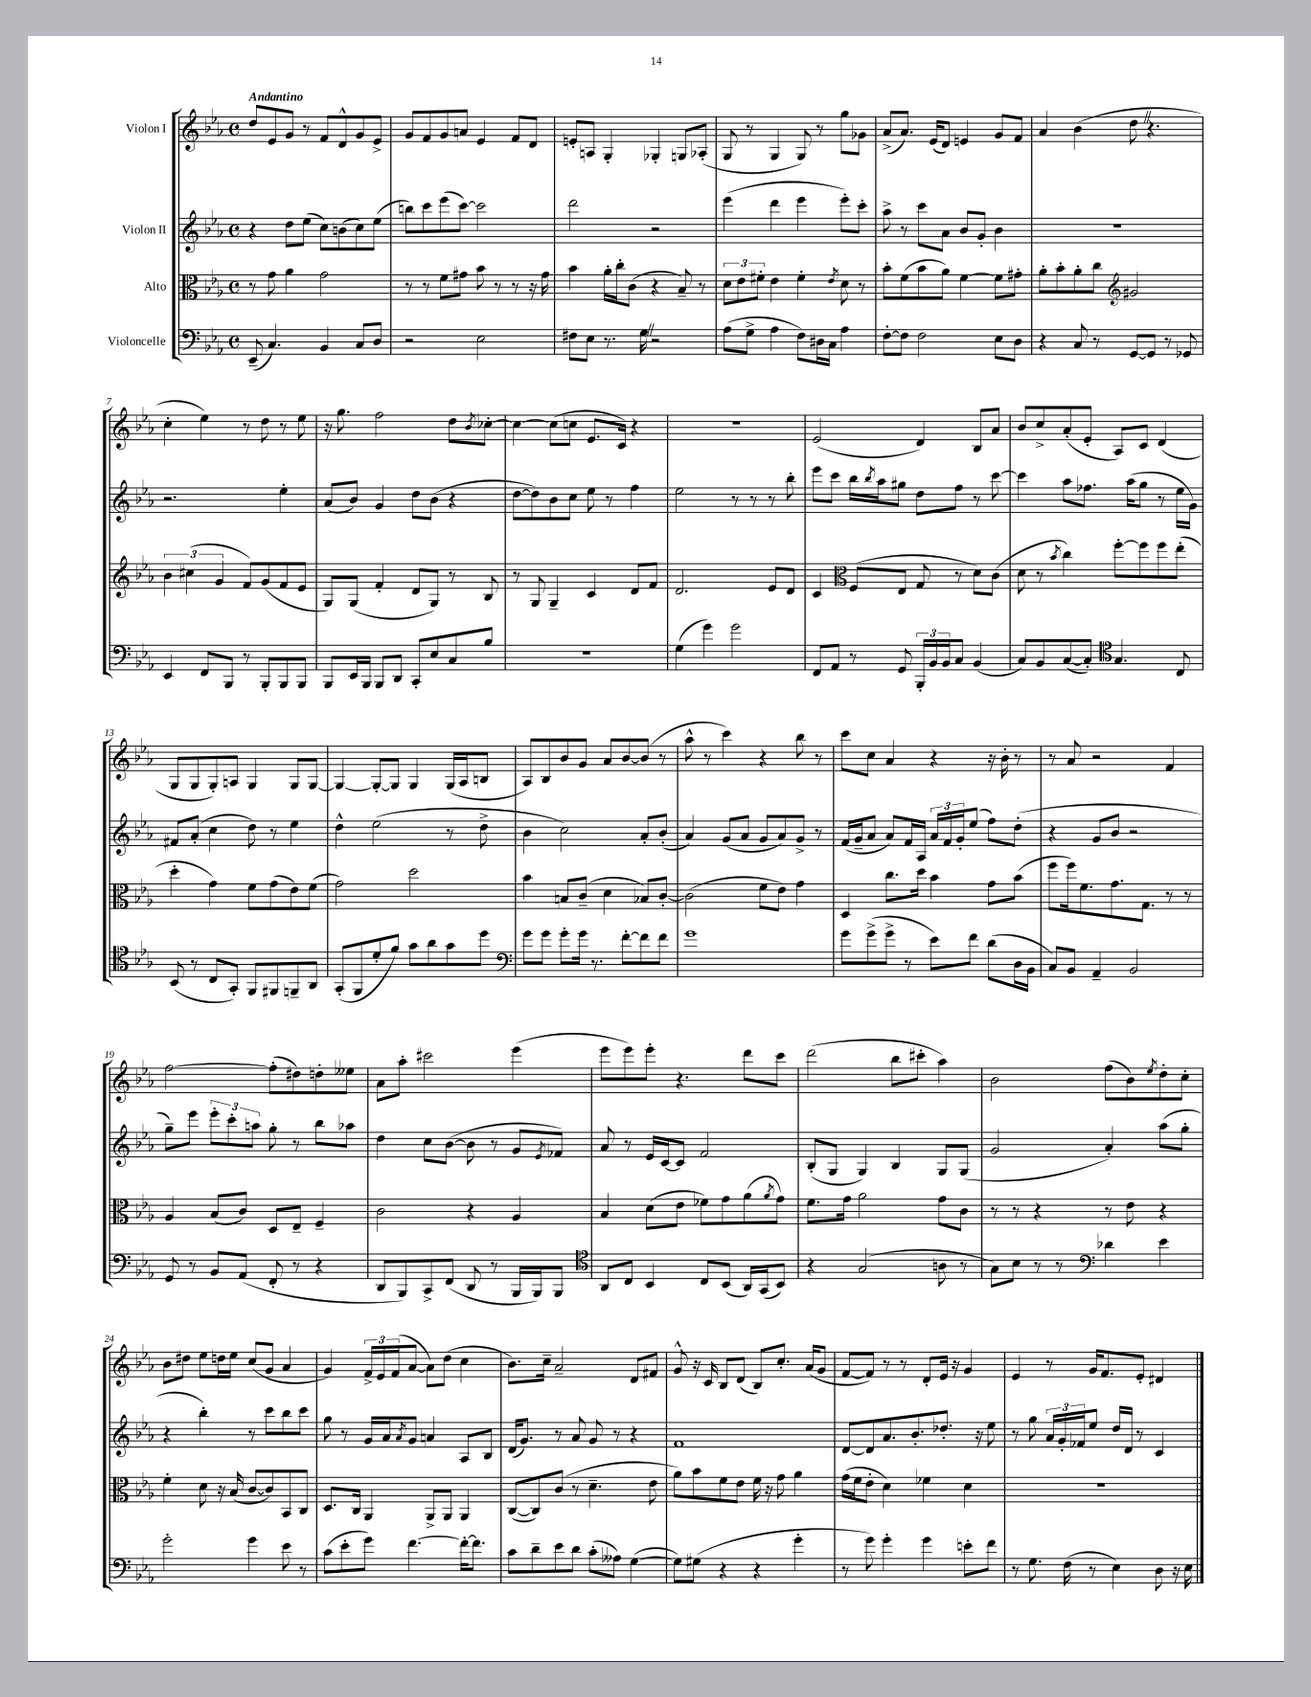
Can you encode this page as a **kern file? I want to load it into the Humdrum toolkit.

**kern	**kern	**kern	**kern
*part4	*part3	*part2	*part1
*staff4	*staff3	*staff2	*staff1
*I"Violoncelle	*I"Alto	*I"Violon II	*I"Violon I
*clefF4	*clefC3	*clefG2	*clefG2
*k[b-e-a-]	*k[b-e-a-]	*k[b-e-a-]	*k[b-e-a-]
*M4/4	*M4/4	*M4/4	*M4/4
*met(c)	*met(c)	*met(c)	*met(c)
=1	=1	=1	=1
!	!	!	!LO:TX:a:B:t=Andantino
(8EE-~/	8r	4r	8dd/L
4.C/)	8g\	.	8e-/
.	4a-\	8dd\L	8g/J
.	.	(8ee-\J	8r
4BB-/	2g\	8cc\L)	8f/L
.	.	(8bn\	8d^^/
8C/L	.	8cc\)	8g/
8D/J	.	(8ee-\J	8e-^/J
=2	=2	=2	=2
2r	8r	8bbn\L)	8g/L
.	8r	8ccc\	8f/
.	8f\L	(8eee-\	8g/
.	8g#X\J	[8ccc\J)	8an/J
2E-\	8b-\	2ccc\]	4e-/
.	8r	.	.
.	8r	.	8f/L
.	16r	.	8d/J
.	16g#\	.	.
=3	=3	=3	=3
8F#X\L	4b-\	2ddd\	8en'/L
8E-\J	.	.	8An/J
8.r	16a-'\LL	.	4G'/
.	16cc'\J	.	.
.	(8c\J	.	.
16GZ\	.	.	.
2r	4r	2r	4G-X'/
.	8B-~/)	.	8Gn/L
.	8r	.	(8A-X'/J
=4	=4	=4	=4
(8A-\L	12d\L	(4eee-\	8G/
.	12e-\	.	.
8G^\J	.	.	8r
.	12f#X'\J	.	.
4A-\	4e-\	4ddd\	4G/
8F\L)	4f#'\	4eee-\	8G/)
16D#X\L	.	.	8r
16C\JJ	.	.	.
.	8qe-/	.	.
4A-\	8d\	8eee-'\L)	8gg\L
.	8r	8ccc'\J	8g-X\J
=5	=5	=5	=5
[8F'\L	8b-'\L	8aa-^\	(8a-^/L
8F\J]	(8f\	8r	8.a-/J)
2F\	8b-\	8ccc\L	.
.	.	.	(16e-/KL
.	8a-\J)	8a-\J	8d/J)
.	[4f\	8b-/L	4en/
.	.	8g'/J	.
8E-\L	8f\L]	4b-\	8g/L
8D\J	8g#X'\J	.	8f/J
=6	=6	=6	=6
4r	8a-'\L	1r	4a-/
.	8b-'\	.	.
8C/	8a-'\	.	(4b-\
8r	8cc\J	.	.
*	*clefG2	*	*
[8GG/L	2g#X/	.	8ddZ\
8GG/J]	.	.	4.r
8r	.	.	.
8GG-X/	.	.	.
!!LO:LB:g=z
=7	=7	=7	=7
4EE-/	6b-\	2.r	4cc'\
.	(6cc#X\	.	.
8FF/L	.	.	4ee-\)
.	6g/	.	.
8BBB-/J	.	.	.
8r	8f/L)	.	8r
8BBB-'/L	(8g/	.	8dd\
8BBB-/	8f/	4ee-'\	8r
8BBB-/J	8e-/J	.	8ee-\
=8	=8	=8	=8
8BBB-/L	8G/L)	(8a-/L	16r
.	.	.	8.gg\
16EE-/L	(8G/J	8b-/J)	.
16BBB-/JJ	.	.	.
8BBB-/L	4f'/	4g/	2ff\
8DD/J	.	.	.
8CC'/L	8d/L	8dd\L	.
8E-/	8G/J)	(8b-\J	.
8C/	8r	4r	8dd\L
.	.	.	8qb-/
8B-/J	8B-/	.	[8cc-X'\J
=9	=9	=9	=9
1r	8r	[8dd\L	4cc-\_
.	8G/	8dd\])	.
.	4G~/	8b-\	(8cc-\L]
.	.	8cc\J	8ccn\J
.	4c/	8ee-\	8.e-/L
.	.	8r	.
.	.	.	16c/Jk)
.	8d/L	4ff\	4r
.	8f/J	.	.
=10	=10	=10	=10
(4G\	2.d/	2ee-\	1r
4g\)	.	.	.
2g\	.	8r	.
.	.	8r	.
.	8e-/L	8r	.
.	8d/J	8bb-'\	.
=11	=11	=11	=11
8FF/L	4c/	8eee-\L	(2e-/
8AA-/J	.	8ccc\J	.
*	*clefC3	*	*
8r	(8F/L	16bb-\LL	.
.	.	8qbb-/	.
.	.	16aa-\J	.
8GG/	8E-/J	8gg#X\J	.
24BBB-'/LL	8G/	8dd\L	4d/)
24BB-/	.	.	.
24BB-/J	.	.	.
8C/J	8r	8ff\J	.
(4BB-/	8d\L)	8r	8B-/L
.	(8c\J	[8ccc\	8a-/J
=12	=12	=12	=12
8C/L)	8d\	4ccc\]	8b-/L
8BB-/	8r	.	8cc^/
.	8qb-/	.	.
([8C/	4cc\)	8aa-\L	(8a-'/
8C'/J])	.	8.ff-X\J	8e-'/J
*clefC4	*	*	*
4.G/	[8ff'\L	.	8A-/L)
.	.	(16aa-\KL	.
.	8ff\]	8gg\J	8c/J
.	8ff\	8r	(4d/
8C/	(8ee-'\J	16ee-\LL	.
.	.	16g\JJ)	.
!!LO:LB:g=z
=13	=13	=13	=13
(8BB-/	4dd'\	8f#X/L	8G/L
8r	.	(8a-'/J	8G/
8C/L	4g\)	4cc\	8G'/)
8GG'/J)	.	.	8An/J
8FF/L	8f\L	8dd\)	4G/
8FF#X/	(8g\	8r	.
8FFn~/	8e-\)	4ee-\	8G/L
8AA-/J	(8f\J	.	[8G/J
=14	=14	=14	=14
(8GG'/L	2g\)	4dd^^\	4G/_
8FF/	.	.	.
8d'/	.	(2ee-\	8G'/L_
8f/J)	.	.	8G/J]
8g\L	2dd\	.	4G/
8a-\	.	.	.
8g\	.	8r	(16G/LL
.	.	.	16A-/J
8dd\J	.	8dd^\	8Bn/J
=15	=15	=15	=15
*clefF4	*	*	*
8g\L	4b-\	4b-\	8A-/L)
8g\J	.	.	8B-/
8g'\L	8Bn/L	2cc\)	8b-/
16g\Jk	(8c~/J	.	8g/J
8.r	.	.	.
.	4d\	.	8a-/L
[8f'\L	.	.	[8b-/
8f\]	8B-X/L)	8a-'/L	(8b-/J]
8f\J	[8c'/J	(8b-'/J	8r
=16	=16	=16	=16
1g	(2c\]	4a-/)	8aa-^^\
.	.	.	8r
.	.	(8g/L	4ccc\)
.	.	8a-/J	.
.	8f\L	8g/L	4r
.	8e-\J)	8a-/)	.
.	4g\	8g^/J	8bb-\
.	.	8r	8r
=17	=17	=17	=17
8g\L	4D/	(16f/LL	8ccc\L
.	.	16g~/J	.
(8g^\	.	8a-/J	8cc\J
8g^\J	8.cc\L	8a-/L)	4a-/
8r	.	16f/L	.
.	16dd\Jk	16A-/JJ	.
8e-\L)	4b-\	24a-/LL	4r
.	.	24f/	.
.	.	24g'/J	.
8f\J	.	(8ee-/J	.
(8d\L	8g\L	8ff\L)	16r
.	.	.	16b-'\
16D\L	(8b-\J	(8dd'\J	8r
16BB-\JJ	.	.	.
=18	=18	=18	=18
8C/L)	8ff\L	4r	8r
8BB-/J	16ff\k)	.	8a-/
.	8.f\	.	.
4AA-~/	.	8g/L	2r
.	8.g\	8b-/J	.
2BB-/	.	2r	.
.	8.G\J	.	.
.	8r	.	4f/
.	8r	.	.
!!LO:LB:g=z
=19	=19	=19	=19
8GG/	4A-/	8gg~\L)	[2ff\
8r	.	8eee-\J	.
8BB-/L	(8B-/L	12eee-'\L	.
.	.	12ccc'\	.
(8AA-/J	8c/J)	.	.
.	.	12aan\J	.
8FF'/	8D/L	8gg'\	(8ff'\L]
8r	8E-~/J	8r	8dd#X\)
4r	4F~/	8bb-\L	8ddn'\
.	.	8aa-X\J	8ee--X\J
=20	=20	=20	=20
8DD/L	2c\	4dd\	8a-\L
8BBB-/)	.	.	8aa-'\J
8CC^/	.	8cc\L	2ccc#X\
(8FF/J	.	([8b-\J	.
8DD/	4r	8b-\]	.
8r	.	8r	.
16BBB-/LL	4A-/	8g/L	(4eee-\
16BBB-/J)	.	.	.
.	.	8qe-/	.
8BBB-/J	.	8f-X/J)	.
=21	=21	=21	=21
*clefC4	*	*	*
8AA-/L	4B-/	8a-/	8eee-\L
8C/J	.	8r	8eee-\)
4BB-/	(8d\L	16e-/LL	8eee-'\J
.	.	[16c/J	.
.	8e-\J	8c/J]	4.r
8C/L	8f-X\L)	2f/	.
(8BB-/J	8g\	.	.
16AA-/LL)	(8a-\	.	8ddd\L
(16GG/J	.	.	.
.	8qa-/	.	.
8BB-/J)	8g\J)	.	8ccc\J
=22	=22	=22	=22
4r	8.f\L	(8B-'/L	(2ddd\
.	.	8G/J	.
.	16g\Jk	.	.
(2G/	2a-\	4G/)	.
.	.	4B-/	8bb-\L
.	.	.	8ccc#X'\J
8An\	8g\L	8G/L	4aa-\)
8r	8c\J	(8G/J	.
=23	=23	=23	=23
8G\L)	8r	2g/	2b-\
8B-\J	8r	.	.
8r	4r	.	.
8r	.	.	.
*clefF4	*	*	*
4d-X\	8r	4a-'/)	(8ff\L
.	8e-\	.	8b-\)
.	.	.	8qee-/
4e-\	4r	(8aa-\L	8dd'\
.	.	8gg'\J	8cc'\J
!!LO:LB:g=z
=24	=24	=24	=24
2g'\	4f'\	4r	8b-\L
.	.	.	8dd#X\J
.	8d\	4bb-'\)	8ee-\L
.	16r	.	16ddn\L
.	(16B-/	.	16ee-\JJ
4g\	[8c/L	8r	(8cc/L
.	8c/])	8ccc\L	8g/J
8e-\	8BB-/	8bb-\	4a-/
8r	8C/J	8ccc\J	.
=25	=25	=25	=25
(8c\L	8.D/L	8gg\	4g/)
8e-'\	.	8r	.
.	16C/Jk	.	.
8g\J)	4AA-/	16g/LL	24f^/LL
.	.	.	24e-/
.	.	16a-/J	.
.	.	.	(24f/J
.	.	8qa-/	.
[4.f\	.	8g/J	[8a-/J
.	8AA-^/L	4an/	8a-\L])
.	8AA-/J	.	(8dd\J
16f'\KL_	4AA-/	8A-/L	4cc\
8.f\J]	.	.	.
.	.	8B-/J	.
=26	=26	=26	=26
8c\L	([8C/L	(16d/KL	8.b-\L)
.	.	8.g/J)	.
8d~\	8C/])	.	.
.	.	.	16cc~\Jk
8e-\	(8c/J	8r	2a-~/
8d\J	8r	8a-/	.
(8c'\L	4.d~\	8g/	.
8A--X\J)	.	8r	.
([4G\	.	4r	8d/L
.	8e-\	.	8f#X/J
=27	=27	=27	=27
8G\L])	8a-\L)	1f	8g^^/
(8G#X\J	8b-\	.	16r
.	.	.	16c/
4r	8f\	.	8B-/L
.	8e-\J	.	(8d/J
4r	16f\	.	8B-/L)
.	16r	.	.
.	8g\	.	8.cc'/J
4g'\	4a-\	.	.
.	.	.	(16a-/KL
.	.	.	8g/J
=28	=28	=28	=28
8r	(16g\LL	[8d/L	[8f/L
.	16f\J	.	.
8g\)	8e-'\J	8d/]	8f/J])
4g'\	4d\)	8.a-/	8r
.	.	.	8r
.	.	8.b-'/	.
4g\	4f-X\	.	8d'/L
.	.	8.dd-X'/J	16e-/Jk
.	.	.	16r
8en'\L	4d\	.	4g/
.	.	16r	.
8f\J	.	8ee-\	.
=29	=29	=29	=29
8r	1r	8r	4e-/
8.G\	.	8gg\	.
.	.	24a-/LL	8r
.	.	24g'/	.
(16F\	.	.	.
.	.	24f-X/J	.
8r	.	8ee-/J	16g/KL
.	.	.	8.f/
4E-\)	.	16dd/LL	.
.	.	16d/JJ	.
.	.	8r	8e-'/J
8D\	.	4c/	4d#X/
16r	.	.	.
16E-\	.	.	.
==	==	==	==
*-	*-	*-	*-
